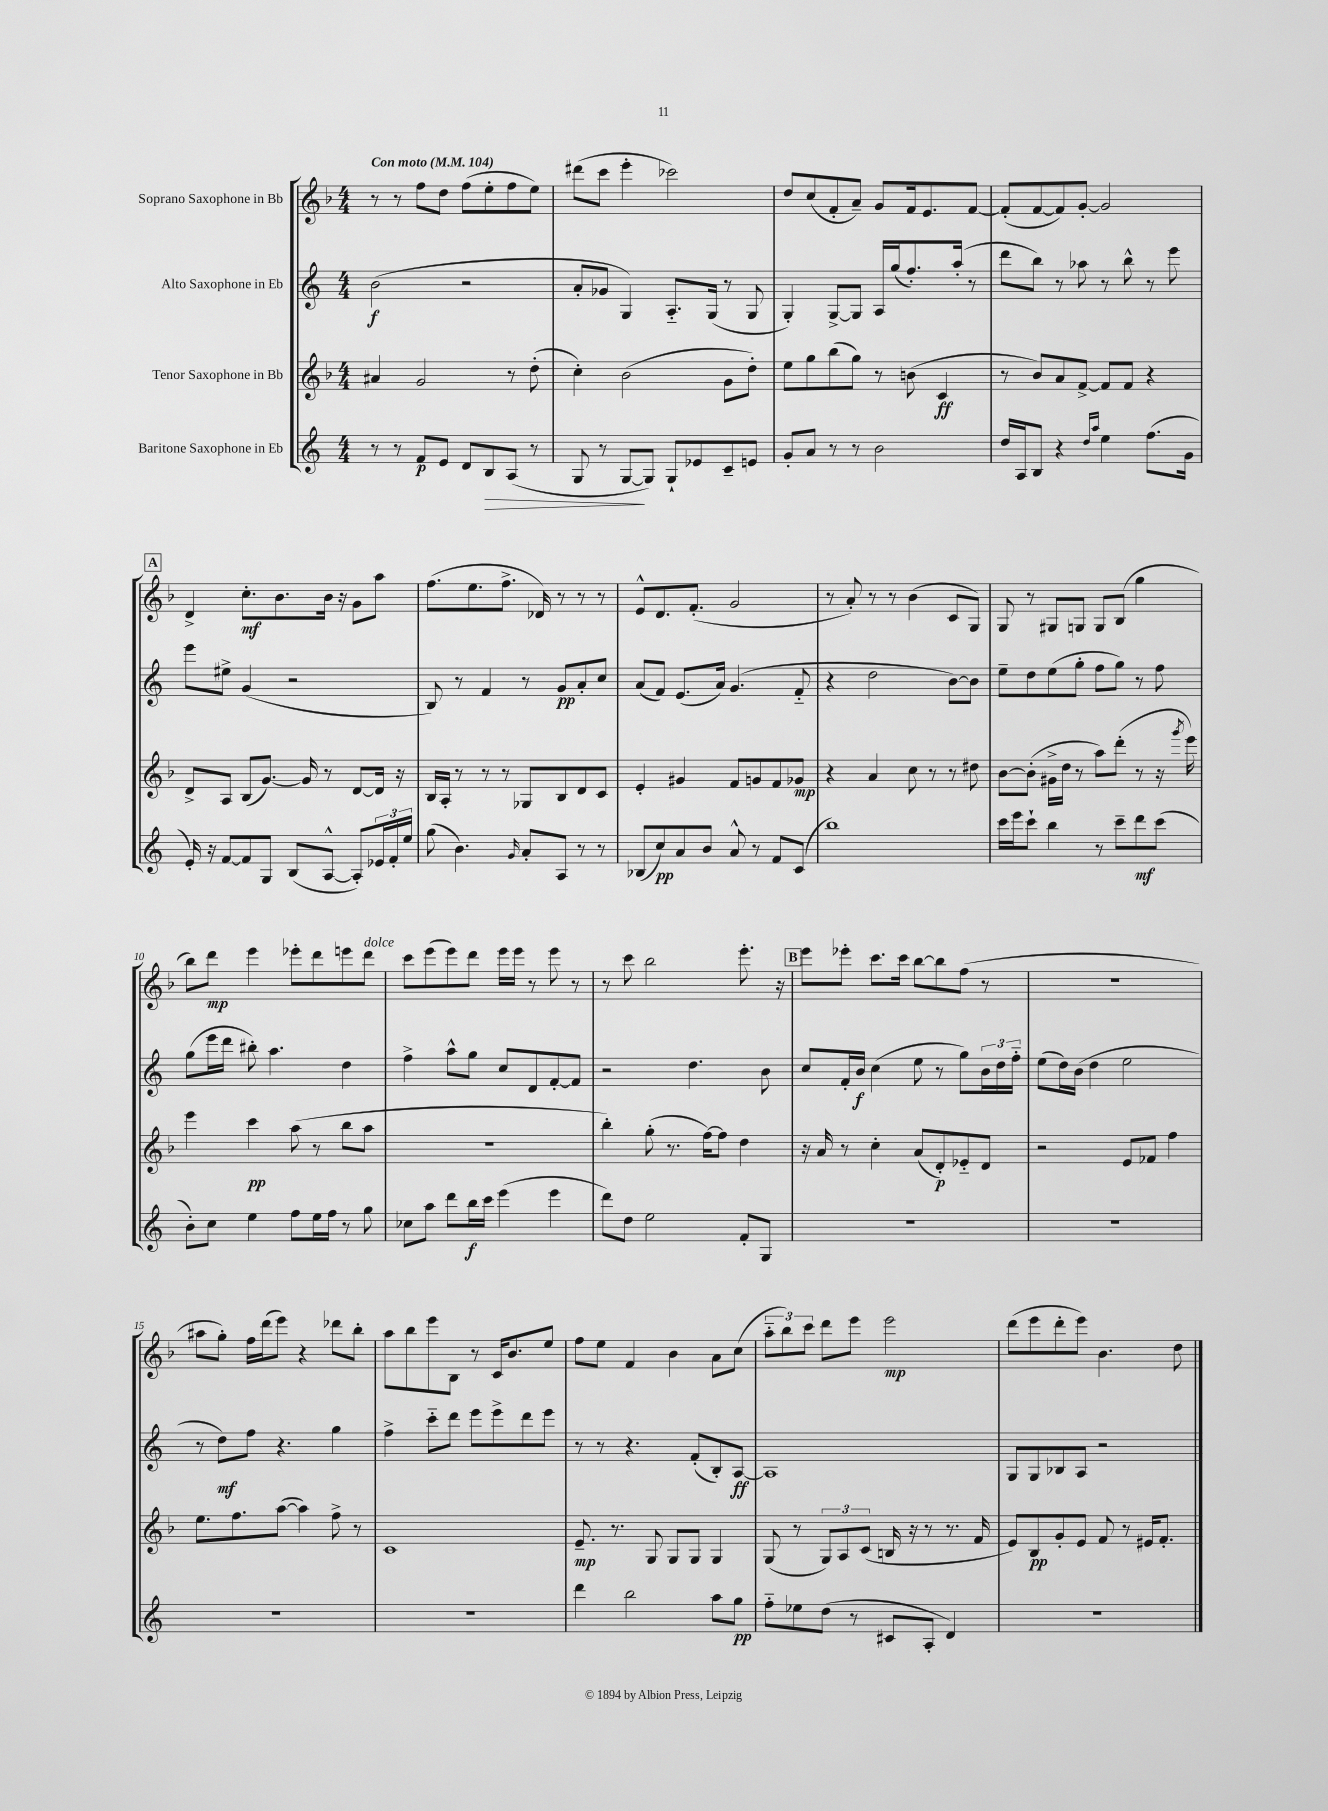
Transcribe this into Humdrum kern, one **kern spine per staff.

**kern	**dynam	**kern	**dynam	**kern	**dynam	**kern	**dynam
*part4	*part4	*part3	*part3	*part2	*part2	*part1	*part1
*staff4	*staff4	*staff3	*staff3	*staff2	*staff2	*staff1	*staff1
*I"Baritone Saxophone in Eb	*	*I"Tenor Saxophone in Bb	*	*I"Alto Saxophone in Eb	*	*I"Soprano Saxophone in Bb	*
*clefG2	*	*clefG2	*	*clefG2	*	*clefG2	*
*k[]	*	*k[b-]	*	*k[]	*	*k[b-]	*
*M4/4	*	*M4/4	*	*M4/4	*	*M4/4	*
*MM104	*	*MM104	*	*MM104	*	*MM104	*
=1	=1	=1	=1	=1	=1	=1	=1
!	!	!	!	!	!	!LO:TX:a:B:t=Con moto	!
8r	.	4a#X/	.	(2b\	f	8r	.
8r	.	.	.	.	.	8r	.
8f/L	p	2g/	.	.	.	8ff\L	.
8e/J	.	.	.	.	.	8dd\J	.
8d/L	.	.	.	2r	.	(8ff\L	.
!	!LO:HP:b	!	!	!	!	!	!
8B/	>	.	.	.	.	8ee'\	.
(8A/J	.	8r	.	.	.	8ff\	.
8r	.	(8dd'\	.	.	.	8ee\J)	.
=2	=2	=2	=2	=2	=2	=2	=2
8G/	.	4cc'\)	.	8a'/L	.	(8ddd#X\L	.
8r	.	.	.	8g-X/J	.	8ccc\J	.
[8G/L	.	(2b-\	.	4G/)	.	4eee'\	.
8G/J])	]	.	.	.	.	.	.
8G`/L	.	.	.	8.A/L	.	2ccc-X\)	.
8e-X/	.	.	.	.	.	.	.
.	.	.	.	(16G/Jk	.	.	.
8c~/	.	8g\L	.	8r	.	.	.
8en/J	.	8dd'\J)	.	8G/	.	.	.
=3	=3	=3	=3	=3	=3	=3	=3
8g'/L	.	8ee\L	.	4G'/)	.	8dd/L	.
8a/J	.	8gg\	.	.	.	(8cc/	.
8r	.	(8bb-\	.	[8G^/L	.	8f'/	.
8r	.	8gg\J)	.	8G/J]	.	8a~/J)	.
2b\	.	8r	.	16A/LL	.	8g/L	.
.	.	.	.	(16gg/J	.	.	.
.	.	(8bn\	.	8.ff'/)	.	16f/k	.
.	.	.	.	.	.	8.e/	.
.	.	4c/	ff	.	.	.	.
.	.	.	.	(16aa'/Jk	.	.	.
.	.	.	.	8r	.	[8f/J	.
=4	=4	=4	=4	=4	=4	=4	=4
16dd/LL	.	8r	.	8ddd\L	.	(8f'/L]	.
16A/J	.	.	.	.	.	.	.
8B/J	.	8b-/L)	.	8bb\J)	.	[8f/	.
4r	.	8a/	.	8r	.	8f/])	.
.	.	[8f^/J	.	8aa-X\	.	[8g'/J	.
16qqdd/LL	.	.	.	.	.	.	.
16qqaa/JJ	.	.	.	.	.	.	.
4ee\	.	8f/L]	.	8r	.	2g/]	.
.	.	8f/J	.	8bb^^\	.	.	.
(8.ff\L	.	4r	.	8r	.	.	.
.	.	.	.	8eee\	.	.	.
16g\Jk	.	.	.	.	.	.	.
!!LO:LB:g=z
!!LO:REH:place=s1:t=A
=5	=5	=5	=5	=5	=5	=5	=5
16e'/)	.	8d^/L	.	8eee\L	.	4d^/	.
16r	.	.	.	.	.	.	.
[8f/L	.	8A/J	.	8ee#X^\J	.	.	.
8f/]	.	(8B-/L	.	(4g/	.	8.cc'\L	mf
8G/J	.	[8.g/J)	.	.	.	.	.
.	.	.	.	.	.	8.b-\	.
(8B/L	.	.	.	2r	.	.	.
.	.	16g/]	.	.	.	.	.
[8A^^/J	.	8r	.	.	.	16b-\Jk	.
.	.	.	.	.	.	16r	.
8A'/L])	.	[8d/L	.	.	.	8g\L	.
24e-X/L	.	16d/Jk]	.	.	.	8aa\J	.
24f'/	.	.	.	.	.	.	.
.	.	16r	.	.	.	.	.
24ee/JJ	.	.	.	.	.	.	.
=6	=6	=6	=6	=6	=6	=6	=6
(8gg\	.	16B-/LL	.	8B/)	.	(8.ff\L	.
.	.	16A'/JJ	.	.	.	.	.
4.b\)	.	8r	.	8r	.	.	.
.	.	.	.	.	.	8.ee\	.
.	.	8r	.	4f/	.	.	.
.	.	8r	.	.	.	8.ff^\J	.
16qqg/	.	.	.	.	.	.	.
8a'/L	.	8G-X/L	.	8r	.	.	.
.	.	.	.	.	.	16d-X/)	.
8A/J	.	8B-/	.	8g/L	pp	8r	.
8r	.	8d/	.	8a'/	.	8r	.
8r	.	8c/J	.	8cc/J	.	8r	.
=7	=7	=7	=7	=7	=7	=7	=7
(8B-X/L	.	4e'/	.	(8a/L	.	8e^^/L	.
8cc/)	pp	.	.	8f/J)	.	8.d/	.
8a/	.	4g#X/	.	(8.e/L	.	.	.
.	.	.	.	.	.	(8.f'/J	.
8b/J	.	.	.	.	.	.	.
.	.	.	.	16a/Jk)	.	.	.
8a^^/	.	8f/L	.	(4.g/	.	2g/	.
8r	.	8gn/	.	.	.	.	.
8f/L	.	8f/	.	.	.	.	.
(8c/J	.	8g-X/J	mp	8f/	.	.	.
=8	=8	=8	=8	=8	=8	=8	=8
1bb)	.	4r	.	4r	.	8r	.
.	.	.	.	.	.	8a'/)	.
.	.	4a/	.	2dd\	.	8r	.
.	.	.	.	.	.	8r	.
.	.	8cc\	.	.	.	(4b-\	.
.	.	8r	.	.	.	.	.
.	.	8r	.	[8b\L)	.	8c/L	.
.	.	8dd#X\	.	8b\J]	.	8G/J)	.
=9	=9	=9	=9	=9	=9	=9	=9
16ccc\LL	.	[8b-\L	.	8ee~\L	.	8G/	.
16eee\J	.	.	.	.	.	.	.
8ccc`\J	.	(8b-'\J]	.	8dd\	.	8r	.
4bb\	.	16g#X^\LL	.	(8ee\	.	8G#X/L	.
.	.	16dd\JJ	.	.	.	.	.
.	.	8r	.	8gg'\J	.	8Gn/J	.
8r	.	8aa\L)	.	8ff\L	.	8G/L	.
8ccc~\L	.	(8ddd'\J	.	8gg\J)	.	(8B-/J	.
8ddd\	mf	8r	.	8r	.	4gg\	.
(8ccc\J	.	16r	.	8ff\	.	.	.
.	.	8qggg/	.	.	.	.	.
.	.	16eee\)	.	.	.	.	.
!!LO:LB:g=z
=10	=10	=10	=10	=10	=10	=10	=10
8b'\L)	.	4eee\	.	(8gg\L	.	8bb-\L)	.
8cc\J	.	.	.	16eee\L	.	8ddd\J	mp
.	.	.	.	16ddd\JJ	.	.	.
4ee\	.	4ccc\	pp	8bb#X'\)	.	4eee\	.
.	.	.	.	4.aa\	.	.	.
8ff\L	.	(8aa\	.	.	.	8eee-X'\L	.
16ee\L	.	8r	.	.	.	8ddd\	.
16ff\JJ	.	.	.	.	.	.	.
8r	.	8bb-\L	.	4dd\	.	8eeen\	.
!	!	!	!	!	!	!LO:TX:a:i:t=dolce	!
8gg\	.	8aa\J	.	.	.	8ddd\J	.
=11	=11	=11	=11	=11	=11	=11	=11
8cc-X\L	.	1r	.	4ff^\	.	8ccc\L	.
8aa\J	.	.	.	.	.	(8eee\	.
8ddd\L	.	.	.	8aa^^\L	.	8eee\)	.
16bb\L	f	.	.	8gg\J	.	8ddd\J	.
16ccc\JJ	.	.	.	.	.	.	.
(4eee\	.	.	.	8cc/L	.	16eee\LL	.
.	.	.	.	.	.	16eee\JJ	.
.	.	.	.	8d/	.	8r	.
4eee\	.	.	.	[8f'/	.	8eee\	.
.	.	.	.	8f/J]	.	8r	.
=12	=12	=12	=12	=12	=12	=12	=12
8ddd\L)	.	4bb-'\)	.	2r	.	8r	.
8dd\J	.	.	.	.	.	8ccc\	.
2ee\	.	(8gg'\	.	.	.	2bb-\	.
.	.	8.r	.	.	.	.	.
.	.	.	.	4.dd\	.	.	.
.	.	[16ff\KL)	.	.	.	.	.
.	.	8ff\J]	.	.	.	.	.
8f'/L	.	4dd\	.	.	.	8.eee'\	.
8G/J	.	.	.	8b\	.	.	.
.	.	.	.	.	.	16r	.
!!LO:REH:place=s1:t=B
=13	=13	=13	=13	=13	=13	=13	=13
1r	.	16r	.	8cc/L	.	8eee\L	.
.	.	16a/	.	.	.	.	.
.	.	8r	.	16f'/L	.	8eee-X'\J	.
.	.	.	.	16b/JJ	f	.	.
.	.	4cc'\	.	(4cc\	.	8.ccc\L	.
.	.	.	.	.	.	16ccc\Jk	.
.	.	(8a/L	.	8ee\	.	[8bb-\L	.
.	.	8d'/)	p	8r	.	8bb-\]	.
.	.	8e-X/	.	8gg\L)	.	(8ff\J	.
.	.	8d/J	.	24b\L	.	8r	.
.	.	.	.	24dd\	.	.	.
.	.	.	.	24ff\JJ	.	.	.
=14	=14	=14	=14	=14	=14	=14	=14
1r	.	2r	.	(8ee\L	.	1r	.
.	.	.	.	16dd\L)	.	.	.
.	.	.	.	(16b\JJ	.	.	.
.	.	.	.	4dd\	.	.	.
.	.	8e/L	.	2ee\	.	.	.
.	.	8f-X/J	.	.	.	.	.
.	.	4ff\	.	.	.	.	.
!!LO:LB:g=z
=15	=15	=15	=15	=15	=15	=15	=15
1r	.	8.ee\L	.	8r	.	8aa#X\L	.
.	.	.	.	8dd\L)	mf	8gg'\J)	.
.	.	8.ff\	.	.	.	.	.
.	.	.	.	8ff\J	.	16ff\LL	.
.	.	.	.	.	.	(16ddd\J	.
.	.	([8aa\J	.	4.r	.	8eee\J)	.
.	.	4aa\])	.	.	.	4r	.
.	.	8ff^\	.	4gg\	.	8ddd-X\L	.
.	.	8r	.	.	.	8bb-'\J	.
=16	=16	=16	=16	=16	=16	=16	=16
1r	.	1c	.	4ff^\	.	8aa\L	.
.	.	.	.	.	.	8bb-\	.
.	.	.	.	8ccc\L	.	8eee\	.
.	.	.	.	8ddd\J	.	8B-\J	.
.	.	.	.	8eee\L	.	8r	.
.	.	.	.	8eee^\	.	16c/KL	.
.	.	.	.	.	.	8.b-/	.
.	.	.	.	8ddd\	.	.	.
.	.	.	.	8eee\J	.	8ee/J	.
=17	=17	=17	=17	=17	=17	=17	=17
4ddd\	.	8.e~/	mp	8r	.	8ff\L	.
.	.	.	.	8r	.	8ee\J	.
.	.	8.r	.	.	.	.	.
2bb\	.	.	.	4.r	.	4f/	.
.	.	8G/	.	.	.	.	.
.	.	8G/L	.	.	.	4b-\	.
.	.	8G/J	.	(8f'/L	.	.	.
8aa\L	.	4G/	.	8B'/)	.	8a\L	.
8gg\J	pp	.	.	[8A/J	ff	(8cc\J	.
=18	=18	=18	=18	=18	=18	=18	=18
8ff\L	.	(8G/	.	1A]	.	12aa\L	.
.	.	.	.	.	.	12bb-\)	.
8ee-X\	.	8r	.	.	.	.	.
.	.	.	.	.	.	12ccc\J	.
(8dd\J	.	12G/L)	.	.	.	8ddd\L	.
.	.	12A/	.	.	.	.	.
8r	.	.	.	.	.	8eee\J	.
.	.	(12c/J	.	.	.	.	.
8c#X/L	.	16Bn/	.	.	.	2eee\	mp
.	.	16r	.	.	.	.	.
8A'/J	.	8r	.	.	.	.	.
4d/)	.	8.r	.	.	.	.	.
.	.	16f/	.	.	.	.	.
=19	=19	=19	=19	=19	=19	=19	=19
1r	.	8e/L)	.	8G/L	.	(8ddd\L	.
.	.	8B-/	pp	8G/	.	8eee\	.
.	.	8g'/	.	8B-X/	.	8ddd'\	.
.	.	8e/J	.	8A/J	.	8eee\J)	.
.	.	8f/	.	2r	.	4.b-\	.
.	.	8r	.	.	.	.	.
.	.	16e#X/KL	.	.	.	.	.
.	.	8.f'/J	.	.	.	.	.
.	.	.	.	.	.	8dd\	.
==	==	==	==	==	==	==	==
*-	*-	*-	*-	*-	*-	*-	*-
